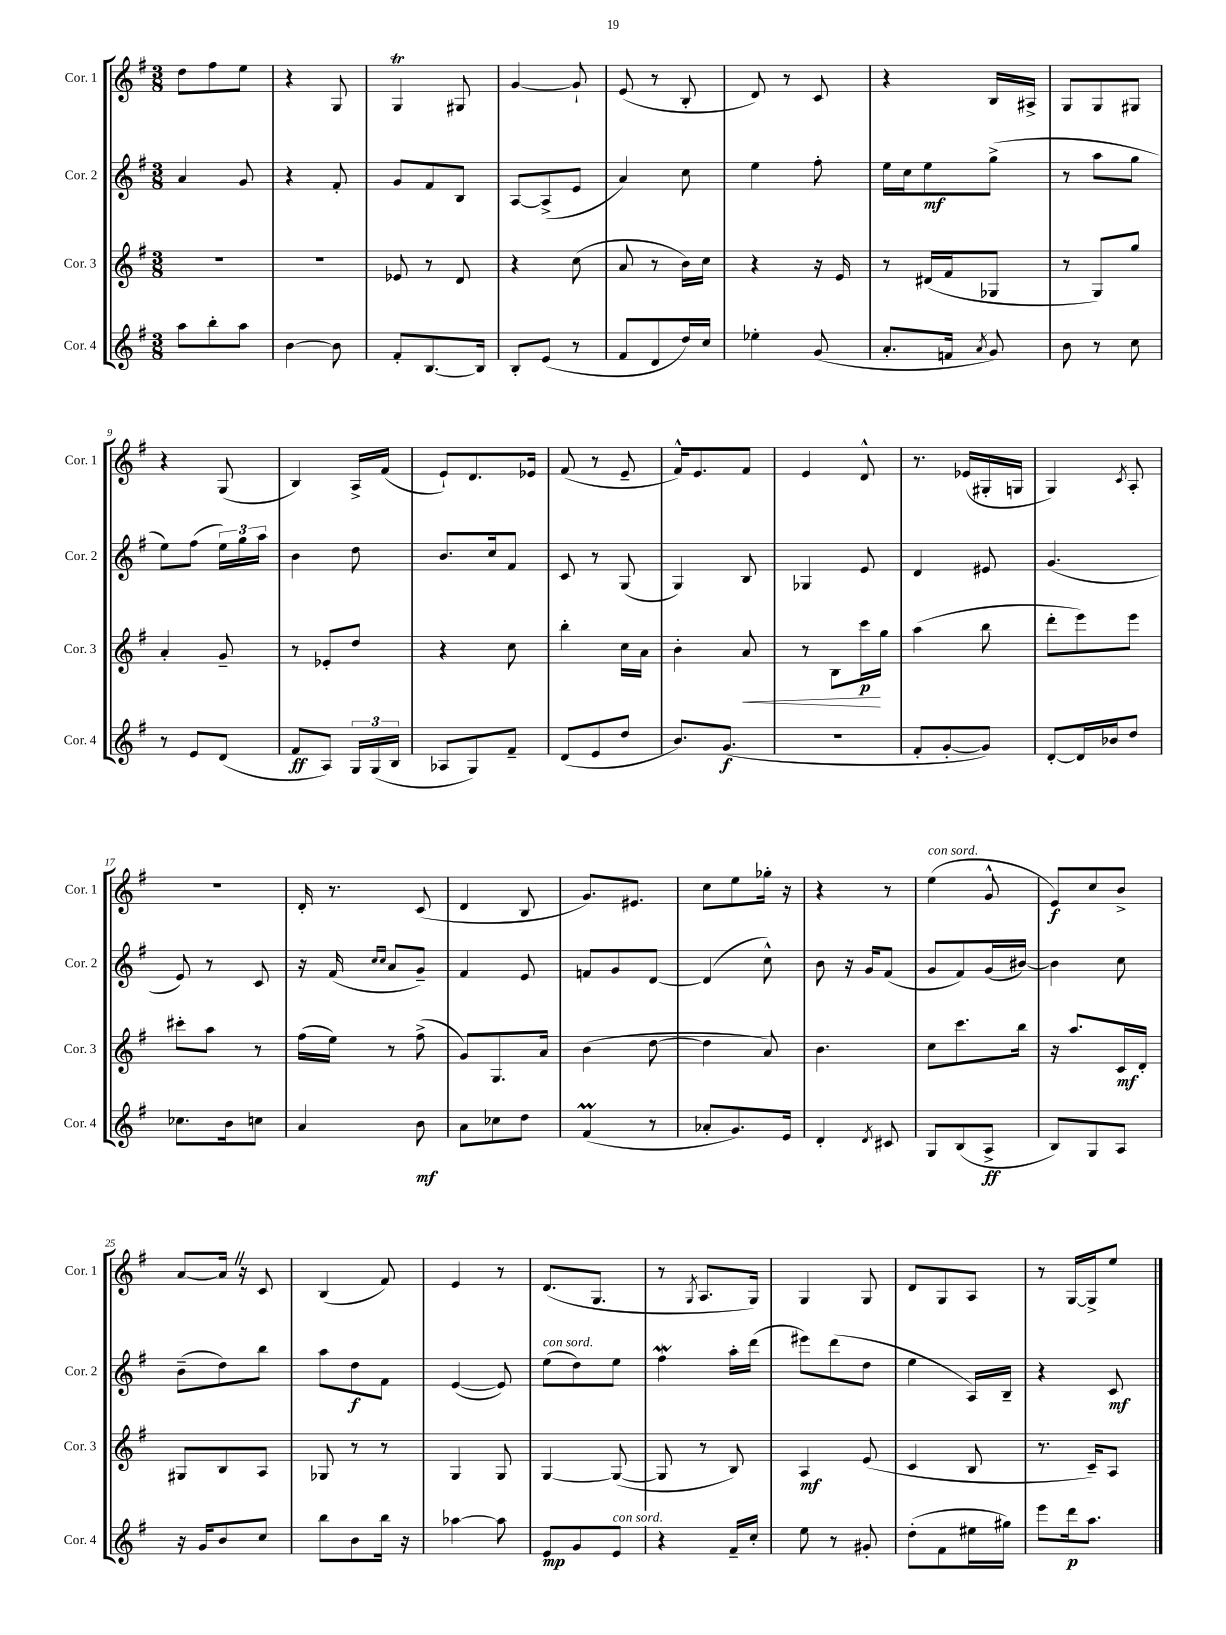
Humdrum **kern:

**kern	**dynam	**kern	**dynam	**kern	**dynam	**kern	**dynam
*part4	*part4	*part3	*part3	*part2	*part2	*part1	*part1
*staff4	*staff4	*staff3	*staff3	*staff2	*staff2	*staff1	*staff1
*I"Cor. 4	*	*I"Cor. 3	*	*I"Cor. 2	*	*I"Cor. 1	*
*I'Cor. 4	*	*I'Cor. 3	*	*I'Cor. 2	*	*I'Cor. 1	*
*clefG2	*	*clefG2	*	*clefG2	*	*clefG2	*
*k[f#]	*	*k[f#]	*	*k[f#]	*	*k[f#]	*
*M3/8	*	*M3/8	*	*M3/8	*	*M3/8	*
=1	=1	=1	=1	=1	=1	=1	=1
8aa\L	.	4.r	.	4a/	.	8dd\L	.
8bb'\	.	.	.	.	.	8ff#\	.
8aa\J	.	.	.	8g/	.	8ee\J	.
=2	=2	=2	=2	=2	=2	=2	=2
[4b\	.	4.r	.	4r	.	4r	.
8b\]	.	.	.	8f#'/	.	8G/	.
=3	=3	=3	=3	=3	=3	=3	=3
8f#'/L	.	8e-X/	.	8g/L	.	4GT/	.
[8.B/	.	8r	.	8f#/	.	.	.
.	.	8d/	.	8B/J	.	8G#X/	.
16B/Jk]	.	.	.	.	.	.	.
=4	=4	=4	=4	=4	=4	=4	=4
8B'/L	.	4r	.	[8A/L	.	[4g/	.
(8e/J	.	.	.	(8A^/]	.	.	.
8r	.	(8cc\	.	8e/J	.	8g`/]	.
=5	=5	=5	=5	=5	=5	=5	=5
8f#/L	.	8a/	.	4a/)	.	(8e/	.
8d/	.	8r	.	.	.	8r	.
16dd/L)	.	16b\LL)	.	8cc\	.	8B'/	.
16cc/JJ	.	16cc\JJ	.	.	.	.	.
=6	=6	=6	=6	=6	=6	=6	=6
4ee-X'\	.	4r	.	4ee\	.	8d/)	.
.	.	.	.	.	.	8r	.
(8g/	.	16r	.	8ff#'\	.	8c/	.
.	.	16e/	.	.	.	.	.
=7	=7	=7	=7	=7	=7	=7	=7
8.a'/L	.	8r	.	16ee\LL	.	4r	.
.	.	.	.	16cc\J	.	.	.
.	.	(16d#X/LL	.	8ee\	mf	.	.
16fn/Jk	.	16f#/J	.	.	.	.	.
8qa/	.	.	.	.	.	.	.
8g/)	.	8G-X/J	.	(8gg^\J	.	16B/LL	.
.	.	.	.	.	.	16A#X^/JJ	.
=8	=8	=8	=8	=8	=8	=8	=8
8b\	.	8r	.	8r	.	8G/L	.
8r	.	8G/L)	.	8aa\L	.	8G/	.
8cc\	.	8gg/J	.	8gg\J	.	8G#X/J	.
!!LO:LB:g=z
=9	=9	=9	=9	=9	=9	=9	=9
8r	.	4a'/	.	8ee\L)	.	4r	.
8e/L	.	.	.	(8ff#\J	.	.	.
(8d/J	.	8g~/	.	24ee\LL)	.	(8G/	.
.	.	.	.	24gg\	.	.	.
.	.	.	.	24aa\JJ	.	.	.
=10	=10	=10	=10	=10	=10	=10	=10
8f#/L	ff	8r	.	4b\	.	4B/)	.
8A/J)	.	8e-X'/L	.	.	.	.	.
24G/LL	.	8dd/J	.	8dd\	.	16A^/LL	.
(24G/	.	.	.	.	.	.	.
.	.	.	.	.	.	(16f#/JJ	.
24B/JJ	.	.	.	.	.	.	.
=11	=11	=11	=11	=11	=11	=11	=11
8A-X/L	.	4r	.	8.b/L	.	8e`/L)	.
8G/)	.	.	.	.	.	8.d/	.
.	.	.	.	16cc/k	.	.	.
8f#~/J	.	8cc\	.	8f#/J	.	.	.
.	.	.	.	.	.	16e-X/Jk	.
=12	=12	=12	=12	=12	=12	=12	=12
(8d/L	.	4bb'\	.	8c/	.	(8f#/	.
8e/	.	.	.	8r	.	8r	.
8dd/J	.	16cc\LL	.	(8G/	.	8e~/	.
.	.	16a\JJ	.	.	.	.	.
=13	=13	=13	=13	=13	=13	=13	=13
8.b/L)	.	4b'\	.	4G/)	.	16f#^^/KL)	.
.	.	.	.	.	.	8.e/	.
(8.g/J	f	.	.	.	.	.	.
!	!	!	!LO:HP:b	!	!	!	!
.	.	8a/	<	8B/	.	8f#/J	.
=14	=14	=14	=14	=14	=14	=14	=14
4.r	.	8r	.	4G-X/	.	4e/	.
.	.	8B\L	.	.	.	.	.
.	.	16ccc\L	p	8e/	.	8d^^/	.
.	.	16gg\JJ	[	.	.	.	.
=15	=15	=15	=15	=15	=15	=15	=15
8f#'/L	.	(4aa\	.	4d/	.	8.r	.
[8g'/	.	.	.	.	.	.	.
.	.	.	.	.	.	(16e-X/LL	.
8g/J])	.	8bb\	.	8e#X/	.	16G#X'/	.
.	.	.	.	.	.	16Gn/JJ	.
=16	=16	=16	=16	=16	=16	=16	=16
[8d'/L	.	8ddd'\L	.	(4.g/	.	4G/)	.
16d/L]	.	8eee\)	.	.	.	.	.
16b-X/J	.	.	.	.	.	.	.
.	.	.	.	.	.	8qc/	.
8dd/J	.	8eee\J	.	.	.	8A'/	.
!!LO:LB:g=z
=17	=17	=17	=17	=17	=17	=17	=17
8.cc-X\L	.	8ccc#X'\L	.	8e/)	.	4.r	.
.	.	8aa\J	.	8r	.	.	.
16b\k	.	.	.	.	.	.	.
8ccn\J	.	8r	.	8c/	.	.	.
=18	=18	=18	=18	=18	=18	=18	=18
4a/	.	(16ff#\LL	.	16r	.	16d'/	.
.	.	16ee\JJ)	.	(16f#/	.	8.r	.
.	.	.	.	16qqcc/LL	.	.	.
.	.	.	.	16qqcc/JJ	.	.	.
.	.	8r	.	8a/L	.	.	.
8b\	mf	(8ff#^\	.	8g~/J)	.	(8c/	.
=19	=19	=19	=19	=19	=19	=19	=19
8a\L	.	8g/L)	.	4f#/	.	4d/	.
8cc-X\	.	8.G/	.	.	.	.	.
8dd\J	.	.	.	8e/	.	8B/	.
.	.	16a/Jk	.	.	.	.	.
=20	=20	=20	=20	=20	=20	=20	=20
(4f#m/	.	(4b\	.	8fn/L	.	8.g/L)	.
.	.	.	.	8g/	.	.	.
.	.	.	.	.	.	8.e#X/J	.
8r	.	[8dd\	.	[8d/J	.	.	.
=21	=21	=21	=21	=21	=21	=21	=21
8a-X'/L	.	4dd\]	.	(4d/]	.	8cc\L	.
8.g/)	.	.	.	.	.	8ee\	.
.	.	8a/)	.	8cc^^\)	.	16gg-X'\Jk	.
16e/Jk	.	.	.	.	.	16r	.
=22	=22	=22	=22	=22	=22	=22	=22
4d'/	.	4.b\	.	8b\	.	4r	.
.	.	.	.	16r	.	.	.
.	.	.	.	16g/KL	.	.	.
8qd/	.	.	.	.	.	.	.
8c#X/	.	.	.	(8f#/J	.	8r	.
=23	=23	=23	=23	=23	=23	=23	=23
!	!	!	!	!	!	!LO:TX:a:i:t=con sord.	!
8G/L	.	8cc\L	.	8g/L	.	(4ee\	.
(8B/	.	8.ccc\	.	8f#/)	.	.	.
8A^/J	ff	.	.	(16g/L	.	8g^^/	.
.	.	16bb\Jk	.	[16b#X/JJ)	.	.	.
=24	=24	=24	=24	=24	=24	=24	=24
8B/L)	.	16r	.	4b#\]	.	8e/L)	f
.	.	8.aa/L	.	.	.	.	.
8G/	.	.	.	.	.	8cc/	.
8A/J	.	16c/L	mf	8cc\	.	8b^/J	.
.	.	16d'/JJ	.	.	.	.	.
!!LO:LB:g=z
=25	=25	=25	=25	=25	=25	=25	=25
16r	.	8G#X/L	.	(8b~\L	.	[8a/L	.
16g/KL	.	.	.	.	.	.	.
8b/	.	8B/	.	8dd\)	.	16aZ/Jk]	.
.	.	.	.	.	.	16r	.
8cc/J	.	8A/J	.	8bb\J	.	8c/	.
=26	=26	=26	=26	=26	=26	=26	=26
8bb\L	.	8G-X/	.	8aa\L	.	(4B/	.
8b\	.	8r	.	8dd\	f	.	.
16bb\Jk	.	8r	.	8f#\J	.	8f#/)	.
16r	.	.	.	.	.	.	.
=27	=27	=27	=27	=27	=27	=27	=27
[4aa-X\	.	4G/	.	([4e/	.	4e/	.
8aa-\]	.	8G/	.	8e/])	.	8r	.
=28	=28	=28	=28	=28	=28	=28	=28
!	!	!	!	!LO:TX:a:i:t=con sord.	!	!	!
8e/L	mp	[4G/	.	(8ee\L	.	(8.d/L	.
8g/	.	.	.	8dd\)	.	.	.
.	.	.	.	.	.	8.G/J	.
!LO:TX:a:i:t=con sord.	!	!	!	!	!	!	!
8e/J	.	(8G/_	.	8ee\J	.	.	.
=29	=29	=29	=29	=29	=29	=29	=29
4r	.	8G/]	.	4ff#W\	.	8r	.
.	.	.	.	.	.	8qG/	.
.	.	8r	.	.	.	8.A/L	.
16f#~/LL	.	8B/)	.	16aa'\LL	.	.	.
16cc'/JJ	.	.	.	(16ddd\JJ	.	16G/Jk)	.
=30	=30	=30	=30	=30	=30	=30	=30
8ee\	.	4A/	mf	8eee#X\L)	.	4G/	.
8r	.	.	.	(8ddd\	.	.	.
8g#X'/	.	(8e/	.	8dd\J	.	8G/	.
=31	=31	=31	=31	=31	=31	=31	=31
(8dd'\L	.	4c/	.	4ee\	.	8d/L	.
8f#\	.	.	.	.	.	8G/	.
16ee#X\L	.	8B/	.	16A/LL)	.	8A/J	.
16gg#X\JJ)	.	.	.	16B~/JJ	.	.	.
=32	=32	=32	=32	=32	=32	=32	=32
8eee\L	.	8.r	.	4r	.	8r	.
16ddd\k	p	.	.	.	.	[16G/LL	.
8.aa\J	.	16c~/KL)	.	.	.	16G^/J]	.
.	.	8A/J	.	8c/	mf	8ee/J	.
==	==	==	==	==	==	==	==
*-	*-	*-	*-	*-	*-	*-	*-
